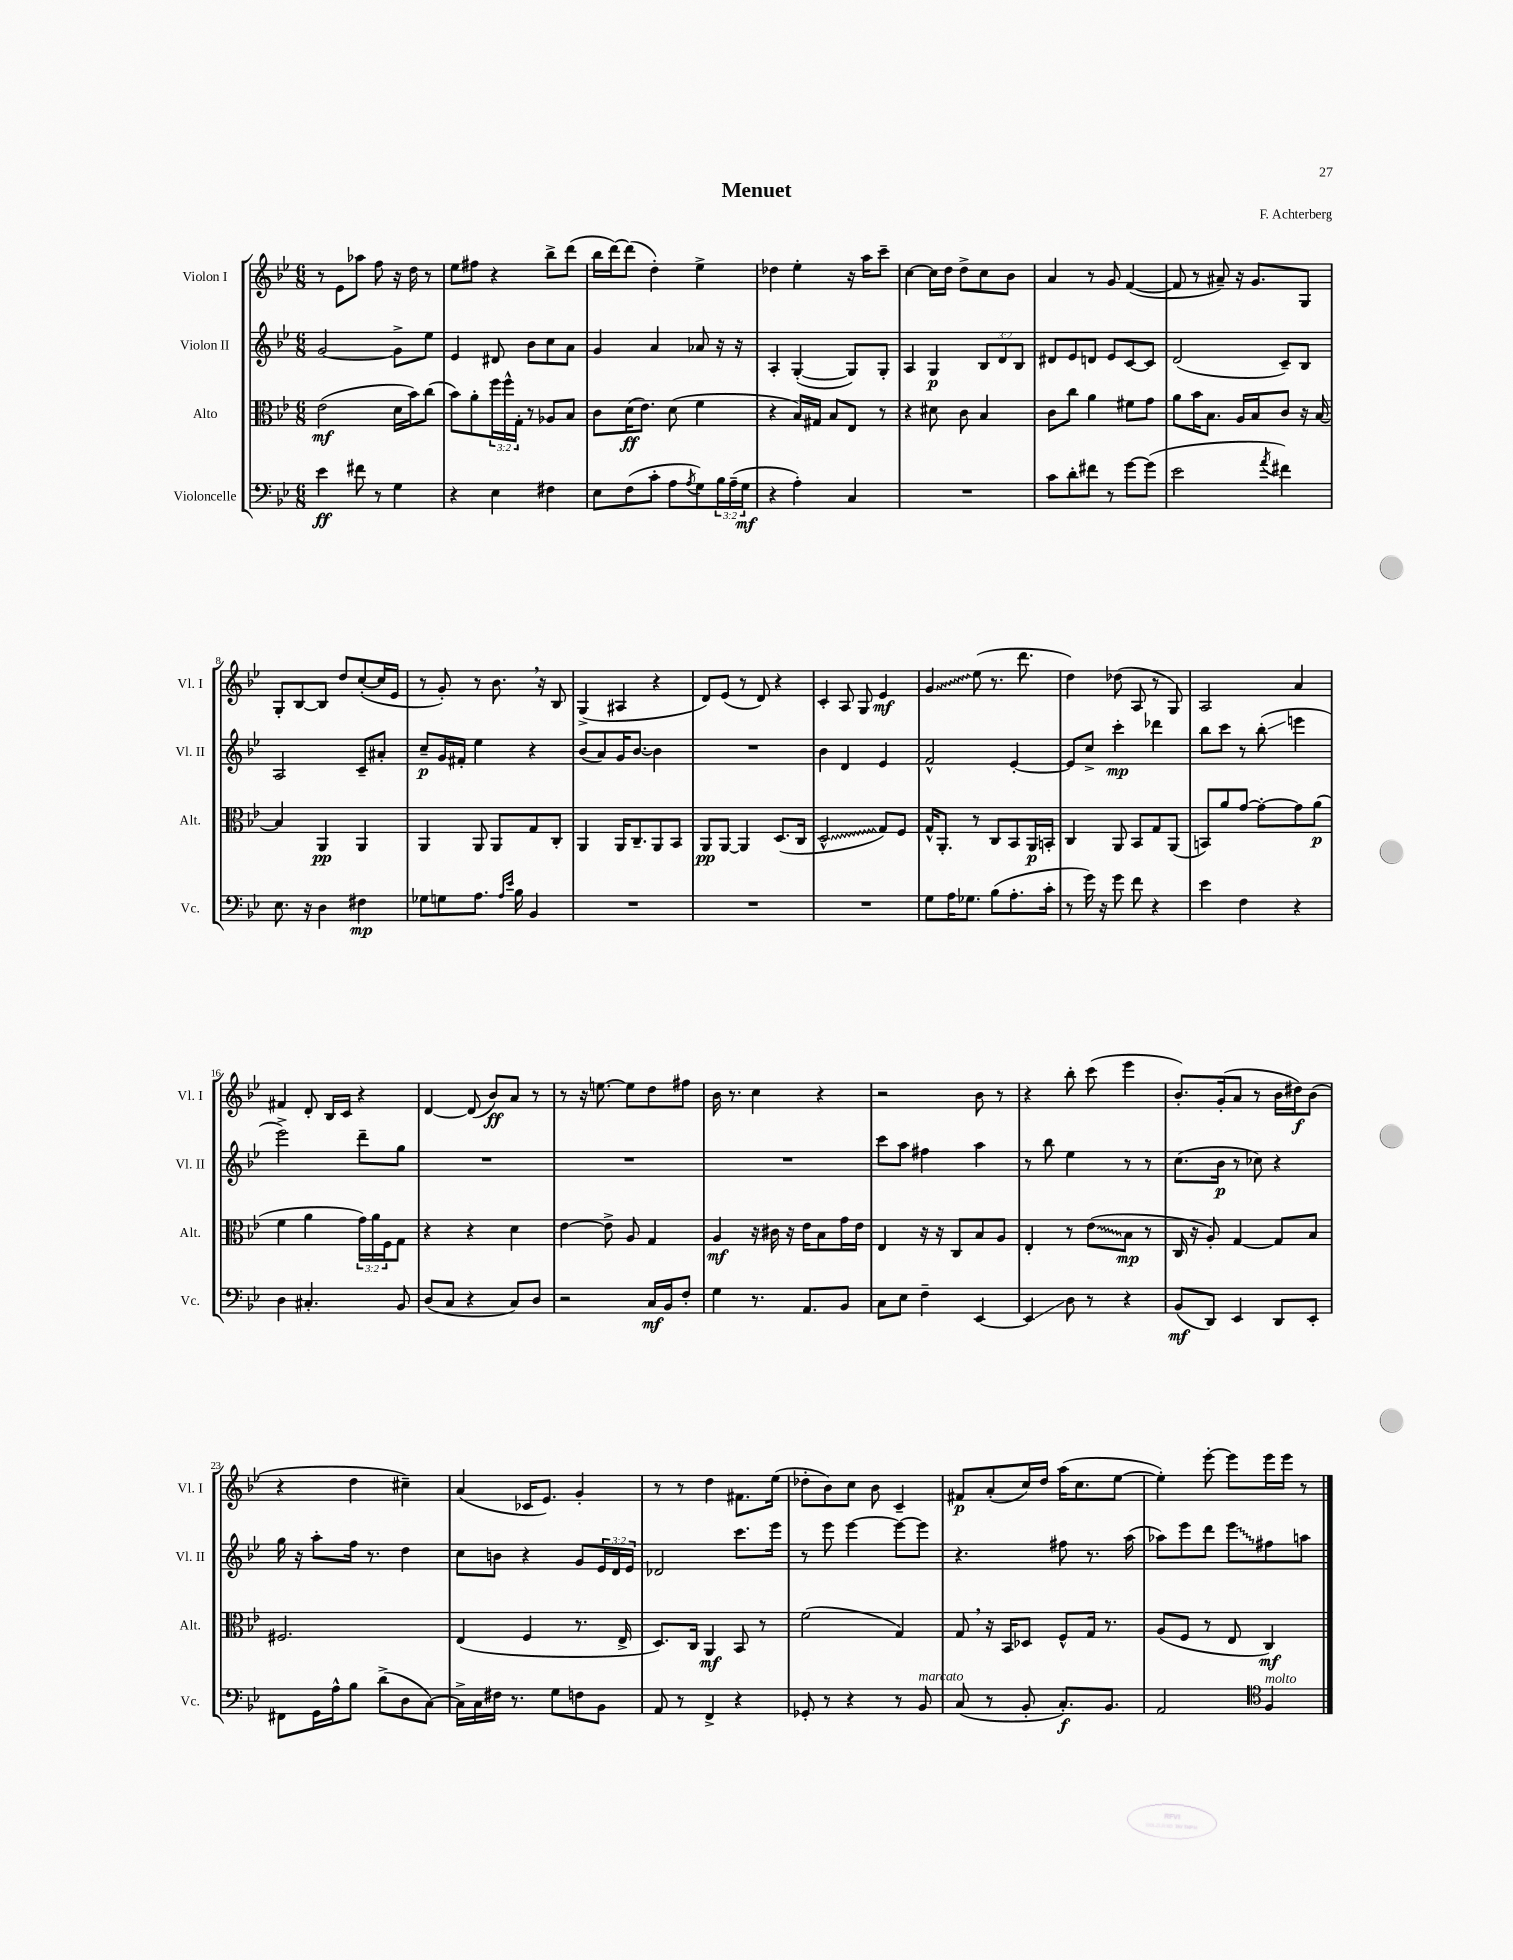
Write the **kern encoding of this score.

**kern	**kern	**kern	**kern
*staff4	*staff3	*staff2	*staff1
*clefF4	*clefC3	*clefG2	*clefG2
*k[b-e-]	*k[b-e-]	*k[b-e-]	*k[b-e-]
*M6/8	*M6/8	*M6/8	*M6/8
4e-	(2e-	[2g	8r
.	.	.	8e-
8f#	.	.	8aa-
8r	.	.	8ff
4G	16d	8g^]	16r
.	16b-)	.	16dd
.	(8cc	8ee-	8r
=	=	=	=
4r	8b-)	4e-	8ee-
.	8a'	.	8ff#
4E-	24ff	8d#	4r
.	24ff^^	.	.
.	24G'	.	.
.	8r	8b-	.
4F#	8A-	8cc	8bb-^
.	8B-	8a	(8ddd
=	=	=	=
8E-	8c	4g	16bb-
.	.	.	[16ddd)
(8F	(16d	.	(8ddd]
.	8.e-)	.	.
8c'	.	4a	4dd')
8A	(8d	.	.
8qA	.	.	.
8G)	4f	8a-	4ee-^
24B-	.	16r	.
(24A~	.	.	.
.	.	16r	.
24G	.	.	.
=	=	=	=
4r	4r	4A'	4dd-
4A')	16B-)	([4G'	4ee-'
.	16G#	.	.
.	8B-	.	.
4C	8E-	8G])	16r
.	.	.	16aa
.	8r	8G'	8ccc~
=	=	=	=
2.r	4r	4A	[4cc
.	8d#	4G	16cc]
.	.	.	16dd
.	8c	.	8dd^
.	4B-	12B-	8cc
.	.	12d	.
.	.	.	8b-
.	.	12B-	.
=	=	=	=
8c	8c	8d#	4a
8d'	8cc	8e-	.
8f#	4a	8d	8r
8r	.	8e-	8g
[8g	8f#	[8c	([4f
(8g]	8g	8c]	.
=	=	=	=
2e-	8a	(2d	8f]
.	16b-	.	8r
.	8.B-	.	.
.	.	.	8a#~)
.	16A	.	16r
.	16B-	.	8.g
8qa	.	.	.
4f#)	8c	8c~)	.
.	16r	8B-	8G
.	[16B-	.	.
=	=	=	=
8.E-	4B-]	2A	8G'
.	.	.	[8B-
16r	.	.	.
4D	4AA	.	8B-]
.	.	.	8dd
4F#	4AA	8c~	([8cc'
.	.	8a#'	16cc]
.	.	.	16e-
=	=	=	=
8G-	4AA	8cc~	8r
8G	.	16g	8g')
.	.	16f#'	.
8.A	8AA	4ee-	8r
.	8AA	.	8.b-
16qqA	.	.	.
16qqe-	.	.	.
16B-	.	.	.
4BB-	8G	4r	.
.	.	.	16r
.	8C'	.	8B-
=	=	=	=
2.r	4AA	(8b-	(4G^
.	.	8a)	.
.	16AA	16g	4A#
.	8.C~	[8.b-	.
.	8AA	4b-]	4r
.	8BB-	.	.
=	=	=	=
2.r	8AA	2.r	8d)
.	[8AA	.	(8e-
.	4AA]	.	8r
.	.	.	8d)
.	(8.D	.	4r
.	16C	.	.
=	=	=	=
2.r	2D^^	4b-	4c'
.	.	4d	8A
.	.	.	8G
.	8G)	4e-	4e-
.	8F	.	.
=	=	=	=
8G	16G^^	2f^^	4g
.	8.AA'	.	.
16A	.	.	.
8.G-	.	.	.
.	8r	.	(8ee-
(8B-	8C	.	8.r
8.A'	8BB-	[4e-'	.
.	.	.	8.ddd
.	16AA	.	.
16c'	16BB'	.	.
=	=	=	=
8r	4C	8e-]	4dd)
16g)	.	8cc^	.
16r	.	.	.
8g	8AA	4ccc'	(8dd-
8f	8BB-	.	8A
4r	8G	4ddd-	8r
.	(8AA	.	8G)
=	=	=	=
4e-	8BB)	8bb-	2A
.	8a	8ccc	.
4F	[8g	8r	.
.	8g'_	(8bb-'	.
4r	8g]	4eee	4a
.	(8a	.	.
=	=	=	=
4D	4f	2eee-^)	4f#
4.C#'	4a	.	8d'
.	.	.	16B-
.	.	.	16c
.	24g)	8ddd~	4r
.	24a	.	.
.	24F	.	.
8BB-	8G	8gg	.
=	=	=	=
(8D	4r	2.r	[4d
8C	.	.	.
4r	4r	.	(8d]
.	.	.	8b-)
8C)	4d	.	8a
8D	.	.	8r
=	=	=	=
2r	[4e-	2.r	8r
.	.	.	16r
.	.	.	[8.ee
.	8e-^]	.	.
.	8A	.	8ee]
16C	4G	.	8dd
16BB-	.	.	.
8F'	.	.	8ff#
=	=	=	=
4G	4A	2.r	16b-
.	.	.	8.r
8.r	16r	.	4cc
.	16c#	.	.
.	16r	.	.
8.AA	16e-	.	.
.	8B-	.	4r
8BB-	16g	.	.
.	16e-	.	.
=	=	=	=
8C	4E-	8ccc	2r
8E-	.	8aa	.
4F~	16r	4ff#	.
.	16r	.	.
.	8C	.	.
[4EE-	8B-	4aa	8b-
.	8A	.	8r
=	=	=	=
4EE-]	4E-'	8r	4r
.	.	8bb-	.
8D	8r	4ee-	8bb-'
8r	(8e-	.	(8ccc
4r	8B-	8r	4eee-
.	8r	8r	.
=	=	=	=
(8BB-	16C	(8.cc	8.b-')
.	16r	.	.
8DD)	8A')	.	.
.	.	16b-	(16g'
4EE-	[4G	8r	8a
.	.	8cc-)	8r
8DD	8G]	4r	16b-
.	.	.	16dd#)
8EE-'	8B-	.	(8b-
=	=	=	=
8FF#	2.F#	16gg	4r
.	.	16r	.
16GG	.	8aa'	.
16A^^	.	.	.
8B-	.	16ff	4dd
.	.	8.r	.
(8d^	.	.	.
8D	.	4dd	4cc#~)
[8C)	.	.	.
=	=	=	=
16C^]	(4E-	8cc	(4a
16C	.	.	.
16F#	.	8b	.
8.r	.	.	.
.	4F	4r	16c-
.	.	.	8.e-)
8G	.	.	.
8F	8.r	8g	4g'
8BB-	.	24e-	.
.	.	24d	.
.	16E-^	.	.
.	.	24e-	.
=	=	=	=
8AA	8.D)	2d-	8r
8r	.	.	8r
.	16C	.	.
4FF^	4AA	.	4dd
4r	8BB-	8.ccc	8.f#
.	8r	.	.
.	.	16eee-	(16ee-
=	=	=	=
8GG-'	(2f	8r	8dd-'
8r	.	8eee-	8b-)
4r	.	[4eee-	8cc
.	.	.	8b-
8r	4G)	8eee-_	4c~
8BB-	.	8eee-]	.
=	=	=	=
(8C	8G	4.r	8f#
8r	16r	.	(8a'
.	16BB-	.	.
8BB-'	8D-	.	16cc)
.	.	.	16dd
8.C')	8F^^	8ff#	(16aa
.	.	.	8.cc
.	16G	8.r	.
8.BB-	8.r	.	.
.	.	.	[8ee-
.	.	(16aa	.
=	=	=	=
2AA	(8A	8aa-)	4ee-'])
.	8F	8eee-	.
.	8r	8ddd	[8eee-'
.	8E-	8eee-	8eee-]
*clefC4	*	*	*
4F	4C)	8ff#	16eee-
.	.	.	16eee-
.	.	8aa	8r
==	==	==	==
*-	*-	*-	*-
